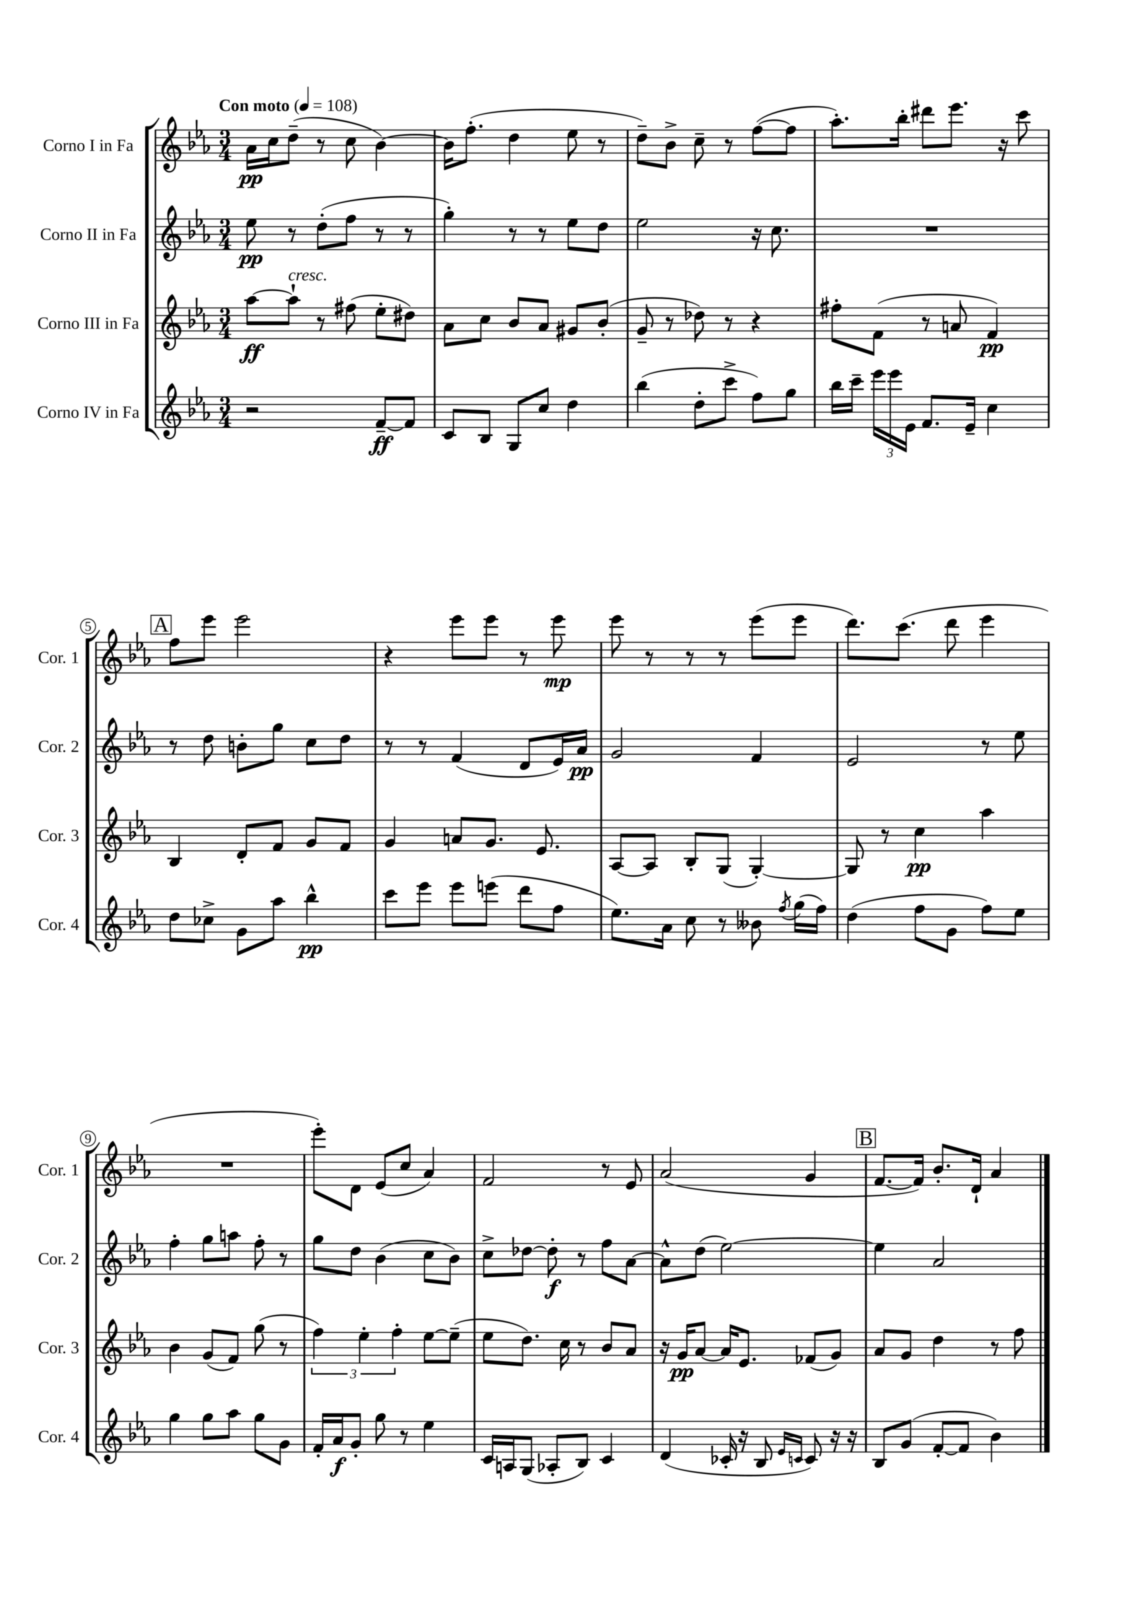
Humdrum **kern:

**kern	**kern	**kern	**kern
*staff4	*staff3	*staff2	*staff1
*clefG2	*clefG2	*clefG2	*clefG2
*k[b-e-a-]	*k[b-e-a-]	*k[b-e-a-]	*k[b-e-a-]
*M3/4	*M3/4	*M3/4	*M3/4
*MM108	*MM108	*MM108	*MM108
2r	[8aa-	8ee-	16a-
.	.	.	16cc
.	8aa-`]	8r	(8dd~
.	8r	(8dd'	8r
.	(8ff#	8ff	8cc
[8f~	8ee-'	8r	[4b-)
8f]	8dd#)	8r	.
=	=	=	=
8c	8a-	4gg')	16b-]
.	.	.	(8.ff'
8B-	8cc	.	.
8G	8b-	8r	4dd
8cc	8a-	8r	.
4dd	8g#	8ee-	8ee-
.	(8b-'	8dd	8r
=	=	=	=
(4bb-	8g~	2ee-	8dd~)
.	8r	.	8b-^
8dd'	8dd-)	.	8cc~
8ccc^	8r	.	8r
8ff)	4r	16r	([8ff
.	.	8.cc	.
8gg	.	.	8ff]
=	=	=	=
16bb-	8ff#'	2.r	8.aa-')
16ccc~	.	.	.
24eee-	(8f	.	.
24eee-	.	.	.
.	.	.	16bb-'
24e-	.	.	.
8.f	8r	.	8ddd#
.	8a	.	8.eee-
16e-~	.	.	.
4cc	4f)	.	.
.	.	.	16r
.	.	.	8ccc
=	=	=	=
8dd	4B-	8r	8ff
8cc-^	.	8dd	8eee-
8g	8d'	8b'	2eee-
8aa-	8f	8gg	.
4bb-^^	8g	8cc	.
.	8f	8dd	.
=	=	=	=
8ccc	4g	8r	4r
8eee-	.	8r	.
8eee-	8a	(4f	8eee-
(8eee	8.g	.	8eee-
8ddd	.	8d	8r
.	8.e-	.	.
8ff	.	16e-)	8eee-
.	.	16a-	.
=	=	=	=
8.ee-)	[8A-	2g	8eee-
.	8A-]	.	8r
16a-	.	.	.
8cc	8B-'	.	8r
8r	(8G	.	8r
8b--	[4G')	4f	(8eee-
8qff	.	.	.
(16gg	.	.	8eee-
16ff)	.	.	.
=	=	=	=
(4dd	8G]	2e-	8.ddd)
.	8r	.	.
.	.	.	(8.ccc
8ff	4cc	.	.
8g	.	.	8ddd
8ff)	4aa-	8r	4eee-
8ee-	.	8ee-	.
=	=	=	=
4gg	4b-	4ff'	2.r
8gg	(8g	8gg	.
8aa-	8f)	8aa	.
8gg	(8gg	8ff'	.
8g	8r	8r	.
=	=	=	=
16f'	6ff)	8gg	8eee-')
16a-	.	.	.
8g'	.	8dd	8d
.	6ee-'	.	.
8gg	.	(4b-	(8e-
.	6ff'	.	.
8r	.	.	8cc
4ee-	[8ee-	8cc	4a-)
.	(8ee-~]	8b-)	.
=	=	=	=
16c	8ee-	8cc^	2f
16A	.	.	.
(8G	8.dd)	[8dd-	.
8A-'	.	8dd-']	.
.	16cc	.	.
8B-)	8r	8r	.
4c	8b-	8ff	8r
.	8a-	[8a-	8e-
=	=	=	=
(4d	16r	8a-^^]	(2a-
.	16g	.	.
.	[8a-	(8dd	.
16c-'	16a-]	[2ee-)	.
16r	8.e-	.	.
8B-	.	.	.
16qqe-	.	.	.
16qqc	.	.	.
8c)	(8f-	.	4g
16r	8g)	.	.
16r	.	.	.
=	=	=	=
8B-	8a-	4ee-]	[8.f
(8g	8g	.	.
.	.	.	16f])
[8f'	4dd	2a-	8.b-'
8f]	.	.	.
.	.	.	16d`
4b-)	8r	.	4a-
.	8ff	.	.
==	==	==	==
*-	*-	*-	*-
